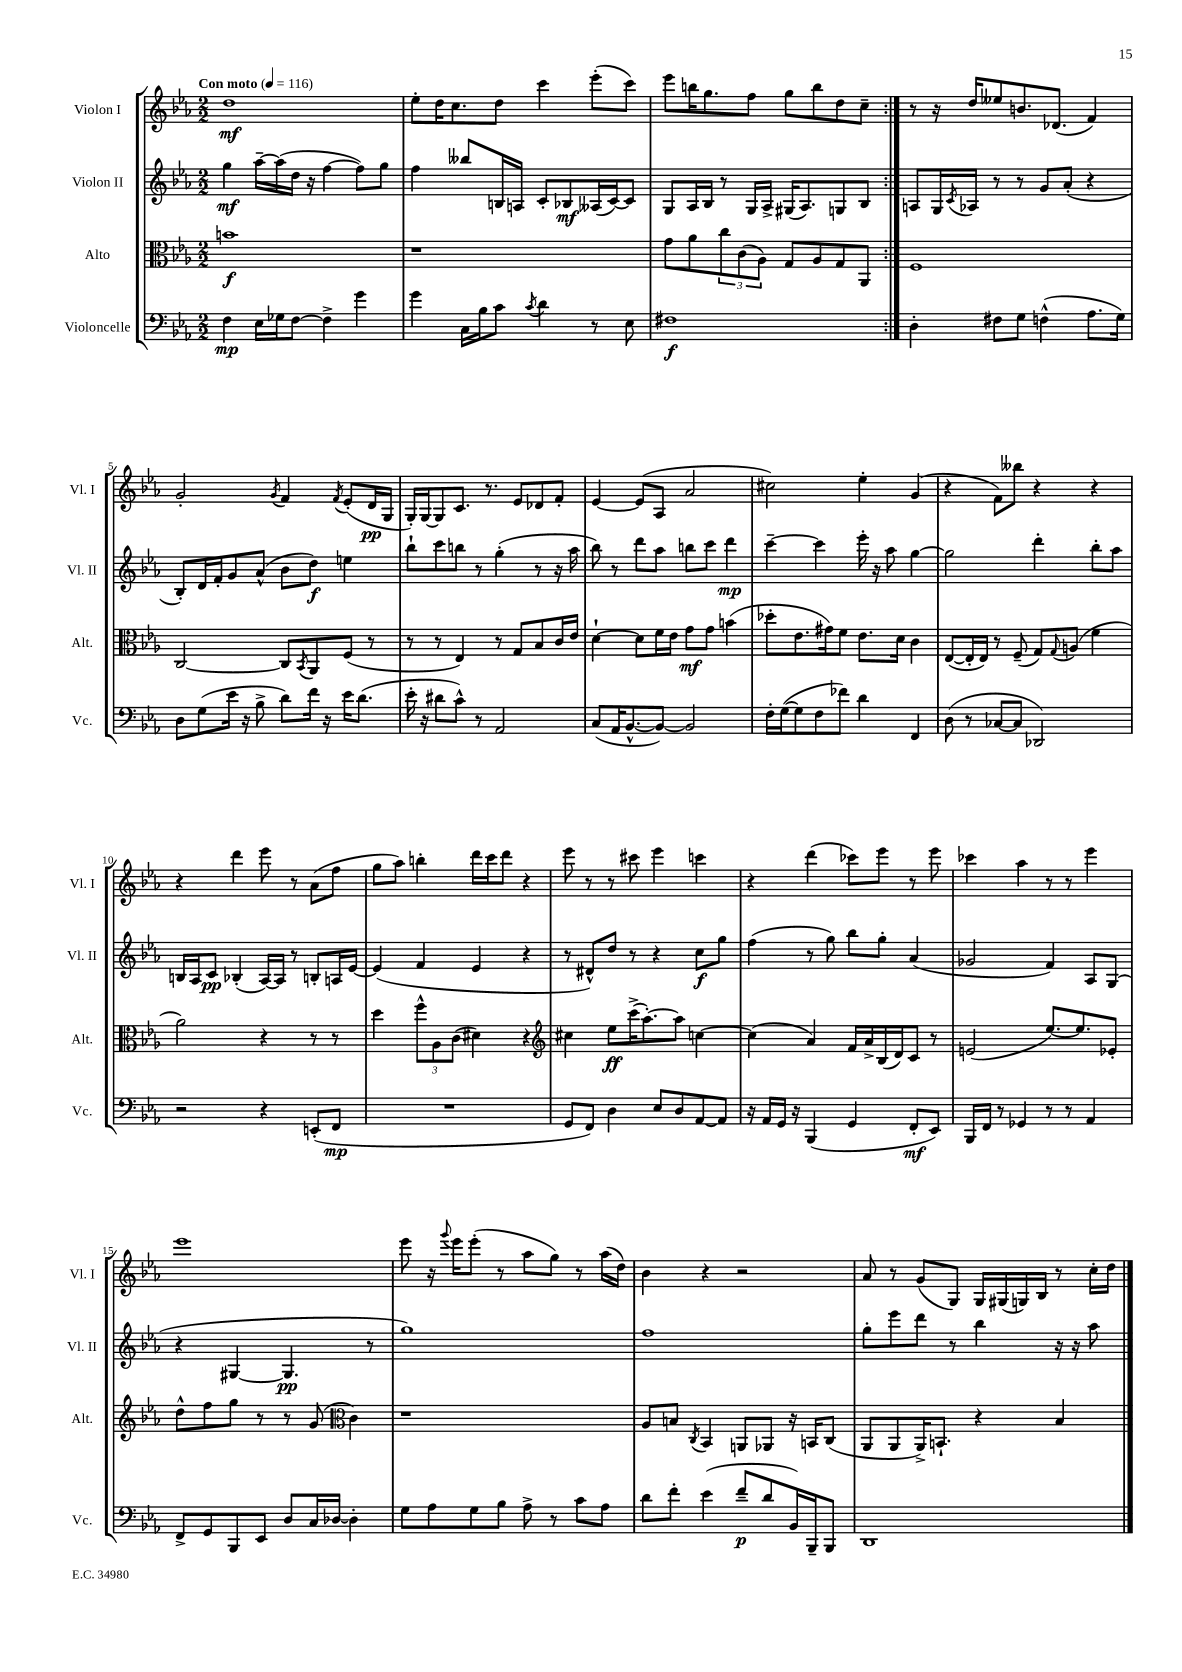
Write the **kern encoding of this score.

**kern	**dynam	**kern	**dynam	**kern	**dynam	**kern	**dynam
*part4	*part4	*part3	*part3	*part2	*part2	*part1	*part1
*staff4	*staff4	*staff3	*staff3	*staff2	*staff2	*staff1	*staff1
*I"Violoncelle	*	*I"Alto	*	*I"Violon II	*	*I"Violon I	*
*I'Vc.	*	*I'Alt.	*	*I'Vl. II	*	*I'Vl. I	*
*clefF4	*	*clefC3	*	*clefG2	*	*clefG2	*
*k[b-e-a-]	*	*k[b-e-a-]	*	*k[b-e-a-]	*	*k[b-e-a-]	*
*M2/2	*	*M2/2	*	*M2/2	*	*M2/2	*
*MM116	*	*MM116	*	*MM116	*	*MM116	*
=1	=1	=1	=1	=1	=1	=1	=1
!	!	!	!	!	!	!LO:TX:a:B:t=Con moto	!
4F\	mp	1bn	f	4gg\	mf	1dd	mf
16E-\LL	.	.	.	[16aa-~\LL	.	.	.
16G-X\J	.	.	.	(16aa-\]	.	.	.
[8F\J	.	.	.	16dd\JJ	.	.	.
.	.	.	.	16r	.	.	.
4F^\]	.	.	.	[4ff\	.	.	.
4g\	.	.	.	8ff\L])	.	.	.
.	.	.	.	8gg\J	.	.	.
=2	=2	=2	=2	=2	=2	=2	=2
4g\	.	1r	.	4ff\	.	8ee-'\L	.
.	.	.	.	.	.	16dd\K	.
.	.	.	.	.	.	8.cc\	.
16C\LL	.	.	.	8bb--X/L	.	.	.
16B-\J	.	.	.	.	.	.	.
8c\J	.	.	.	16Bn/L	.	8dd\J	.
.	.	.	.	16An/JJ	.	.	.
8qc/	.	.	.	.	.	.	.
4d\	.	.	.	8c'/L	.	4ccc\	.
.	.	.	.	8B-X/	mf	.	.
8r	.	.	.	(16A--X/L	.	(8eee-'\L	.
.	.	.	.	[16c/J)	.	.	.
8E-\	.	.	.	8c/J]	.	8ccc\J)	.
=3	=3	=3	=3	=3	=3	=3	=3
1F#X	f	8g\L	.	8G/L	.	8eee-\L	.
.	.	8a-\	.	16A-/L	.	16bbn\K	.
.	.	.	.	16B-/JJ	.	8.gg\	.
.	.	12cc\	.	8r	.	.	.
.	.	(12c\	.	.	.	.	.
.	.	.	.	16G/LL	.	8ff\J	.
.	.	12A-\J)	.	.	.	.	.
.	.	.	.	16A-^/JJ	.	.	.
.	.	8G/L	.	(16G#X/KL	.	8gg\L	.
.	.	.	.	8.A-/)	.	.	.
.	.	8A-/	.	.	.	8bb\	.
.	.	8G/	.	8Gn/	.	8dd\	.
.	.	8AA-/J	.	8B-/J	.	8cc~\J	.
=4:|!	=4:|!	=4:|!	=4:|!	=4:|!	=4:|!	=4:|!	=4:|!
4D'\	.	1F	.	8An/L	.	8r	.
.	.	.	.	16G/L	.	16r	.
.	.	.	.	8qc/	.	.	.
.	.	.	.	16A-X/JJ	.	16dd/KL	.
8F#X\L	.	.	.	8r	.	8ee--X/	.
8G\J	.	.	.	8r	.	8.bn/	.
(4Fn^^\	.	.	.	8g/L	.	.	.
.	.	.	.	.	.	(8.d-X/J	.
.	.	.	.	(8a-'/J	.	.	.
8.A-\L	.	.	.	4r	.	4f/)	.
16G\Jk)	.	.	.	.	.	.	.
!!LO:LB:g=z
=5	=5	=5	=5	=5	=5	=5	=5
8D\L	.	[2C/	.	8B-'/L)	.	2g'/	.
(8G\	.	.	.	16d/L	.	.	.
.	.	.	.	16f'/J	.	.	.
16e-\Jk	.	.	.	8g/	.	.	.
16r	.	.	.	.	.	.	.
8B-^\	.	.	.	(8a-^^/J	.	.	.
.	.	.	.	.	.	8qg/	.
8d\L)	.	8C/L]	.	8b-\L	.	4f/	.
.	.	8qBB-/	.	.	.	.	.
16f\Jk	.	8AA-/	.	8dd\J)	f	.	.
16r	.	.	.	.	.	.	.
.	.	.	.	.	.	8qf/	.
16e-\KL	.	(8F/J	.	4een\	.	(8e-'/L	.
(8.d\J	.	.	.	.	.	.	.
.	.	8r	.	.	.	16d/L	pp
.	.	.	.	.	.	16G/JJ	.
=6	=6	=6	=6	=6	=6	=6	=6
16e-'\	.	8r	.	8bb-`\L	.	16G'/LL)	.
16r	.	.	.	.	.	[16G/J	.
8d#X\L	.	8r	.	8ccc\	.	8G/]	.
8c^^\J)	.	4E-/)	.	8bbn\J	.	8.c/J	.
8r	.	.	.	8r	.	.	.
.	.	.	.	.	.	8.r	.
2AA-/	.	8r	.	(4gg'\	.	.	.
.	.	8G/L	.	.	.	8e-/L	.
.	.	8B-/	.	8r	.	8d-X/	.
.	.	16c/L	.	16r	.	8f'/J	.
.	.	16e-/JJ	.	16aa-\	.	.	.
=7	=7	=7	=7	=7	=7	=7	=7
(8C/L	.	[4d`\	.	8bb-\)	.	[4e-/	.
16AA-/K	.	.	.	8r	.	.	.
[8.BB-^^/	.	.	.	.	.	.	.
.	.	8d\L]	.	8ddd\L	.	(8e-/L]	.
8BB-/J_)	.	16f\L	.	8aa-\J	.	8A-/J	.
.	.	16e-\JJ	.	.	.	.	.
2BB-/]	.	8g\L	mf	8bbn\L	.	2a-/	.
.	.	8g\J	.	8ccc\J	.	.	.
.	.	(4bn\	.	4ddd\	mp	.	.
=8	=8	=8	=8	=8	=8	=8	=8
16F'\LL	.	8dd-X'\L	.	[4ccc~\	.	2cc#X\)	.
([16G\J	.	.	.	.	.	.	.
8G\]	.	8.e-\	.	.	.	.	.
8F\	.	.	.	4ccc\]	.	.	.
.	.	16g#X\k)	.	.	.	.	.
8f-X\J)	.	8f\J	.	.	.	.	.
4d\	.	8.e-\L	.	16eee-'\	.	4ee-'\	.
.	.	.	.	16r	.	.	.
.	.	.	.	8aa-\	.	.	.
.	.	16d\Jk	.	.	.	.	.
4FF/	.	4c\	.	[4gg\	.	(4g/	.
=9	=9	=9	=9	=9	=9	=9	=9
(8D\	.	([8E-/L	.	2gg\]	.	4r	.
8r	.	16E-'/L]	.	.	.	.	.
.	.	16E-/JJ)	.	.	.	.	.
[8C-X/L	.	8r	.	.	.	8f\L)	.
8C-/J]	.	(8F~/	.	.	.	8bb--X\J	.
2DD-X/)	.	8G/L)	.	4ddd'\	.	4r	.
.	.	8qqG/	.	.	.	.	.
.	.	(8An/J	.	.	.	.	.
.	.	4f\	.	8bb-'\L	.	4r	.
.	.	.	.	8aa-\J	.	.	.
!!LO:LB:g=z
=10	=10	=10	=10	=10	=10	=10	=10
2r	.	2a-\)	.	16Bn/LL	.	4r	.
.	.	.	.	16A-/J	.	.	.
.	.	.	.	8c/J	pp	.	.
.	.	.	.	(4B-X'/	.	4ddd\	.
4r	.	4r	.	[16A-/LL)	.	8eee-\	.
.	.	.	.	16A-/JJ]	.	.	.
.	.	.	.	8r	.	8r	.
(8EEn'/L	.	8r	.	8Bn'/L	.	(8a-\L	.
8FF/J	mp	8r	.	16An/L	.	8ff\J	.
.	.	.	.	[16e-/JJ	.	.	.
=11	=11	=11	=11	=11	=11	=11	=11
1r	.	4dd\	.	(4e-/]	.	8gg\L	.
.	.	.	.	.	.	8aa-\J)	.
.	.	12ff^^\L	.	4f/	.	4bbn'\	.
.	.	12A-\	.	.	.	.	.
.	.	(12c\J	.	.	.	.	.
.	.	4d#X\)	.	4e-/	.	16ddd\LL	.
.	.	.	.	.	.	16ccc\J	.
.	.	.	.	.	.	8ddd\J	.
.	.	4r	.	4r	.	4r	.
=12	=12	=12	=12	=12	=12	=12	=12
*	*	*clefG2	*	*	*	*	*
8GG/L	.	4cc#X\	.	8r	.	8eee-\	.
8FF/J)	.	.	.	8d#X^^/L)	.	8r	.
4D\	.	8ee-\L	ff	8dd/J	.	8r	.
.	.	(16ccc^\K	.	8r	.	8ccc#X\	.
.	.	[8.aa-'\)	.	.	.	.	.
8E-/L	.	.	.	4r	.	4eee-\	.
8D/	.	8aa-\J]	.	.	.	.	.
[8AA-/	.	[4ccn\	.	8cc\L	f	4cccn\	.
8AA-/J]	.	.	.	8gg\J	.	.	.
=13	=13	=13	=13	=13	=13	=13	=13
16r	.	(4cc\]	.	(4ff\	.	4r	.
16AA-/LL	.	.	.	.	.	.	.
16GG/JJ	.	.	.	.	.	.	.
16r	.	.	.	.	.	.	.
(4BBB-/	.	4a-/)	.	8r	.	(4ddd\	.
.	.	.	.	8gg\)	.	.	.
4GG/	.	16f/LL	.	8bb-\L	.	8ccc-X\L)	.
.	.	16a-^/	.	.	.	.	.
.	.	(16B-/	.	8gg'\J	.	8eee-\J	.
.	.	16d/J)	.	.	.	.	.
8FF'/L	mf	8c/J	.	(4a-/	.	8r	.
8EE-/J)	.	8r	.	.	.	8eee-\	.
=14	=14	=14	=14	=14	=14	=14	=14
16BBB-/LL	.	(2en/	.	2g-X/	.	4ccc-X\	.
16FF/JJ	.	.	.	.	.	.	.
8r	.	.	.	.	.	.	.
4GG-X/	.	.	.	.	.	4aa-\	.
8r	.	[8.ee-/L)	.	4f/)	.	8r	.
8r	.	.	.	.	.	8r	.
.	.	8.ee-/]	.	.	.	.	.
4AA-/	.	.	.	8A-/L	.	4eee-\	.
.	.	8e-X'/J	.	(8G/J	.	.	.
!!LO:LB:g=z
=15	=15	=15	=15	=15	=15	=15	=15
8FF^/L	.	8dd^^\L	.	4r	.	1eee-	.
8GG/	.	8ff\	.	.	.	.	.
8BBB-/	.	8gg\J	.	[4G#X/	.	.	.
8EE-/J	.	8r	.	.	.	.	.
8D/L	.	8r	.	4.G#/]	pp	.	.
16C/L	.	(8g/	.	.	.	.	.
[16D-X/JJ	.	.	.	.	.	.	.
*	*	*clefC3	*	*	*	*	*
4D-'\]	.	4c\)	.	.	.	.	.
.	.	.	.	8r	.	.	.
=16	=16	=16	=16	=16	=16	=16	=16
8G\L	.	1r	.	1gg)	.	8eee-\	.
8A-\	.	.	.	.	.	16r	.
.	.	.	.	.	.	8qqggg/	.
.	.	.	.	.	.	16eee-\KL	.
8G\	.	.	.	.	.	(8eee-'\J	.
8B-\J	.	.	.	.	.	8r	.
8A-^\	.	.	.	.	.	8aa-\L	.
8r	.	.	.	.	.	8gg\J)	.
8c\L	.	.	.	.	.	8r	.
8A-\J	.	.	.	.	.	(16aa-\LL	.
.	.	.	.	.	.	16dd\JJ)	.
=17	=17	=17	=17	=17	=17	=17	=17
8d\L	.	8A-/L	.	1ff	.	4b-\	.
8f'\J	.	8Bn/J	.	.	.	.	.
.	.	8qC/	.	.	.	.	.
(4e-\	.	4BB-/	.	.	.	4r	.
8f~/L	p	8AAn/L	.	.	.	2r	.
8d/	.	8AA-X/J	.	.	.	.	.
16BB-/L)	.	16r	.	.	.	.	.
16BBB-~/J	.	16BBn/KL	.	.	.	.	.
8BBB-/J	.	(8C/J	.	.	.	.	.
=18	=18	=18	=18	=18	=18	=18	=18
1DD	.	8AA-/L	.	8gg'\L	.	8a-/	.
.	.	8AA-/	.	8eee-\	.	8r	.
.	.	16AA-^/K)	.	8ddd\J	.	(8g/L	.
.	.	8.BBn`/J	.	.	.	.	.
.	.	.	.	8r	.	8G/J)	.
.	.	4r	.	4bb-\	.	16G/LL	.
.	.	.	.	.	.	(16G#X/	.
.	.	.	.	.	.	16Gn/)	.
.	.	.	.	.	.	16B-/JJ	.
.	.	4B-/	.	16r	.	8r	.
.	.	.	.	16r	.	.	.
.	.	.	.	8aa-\	.	16cc'\LL	.
.	.	.	.	.	.	16dd\JJ	.
==	==	==	==	==	==	==	==
*-	*-	*-	*-	*-	*-	*-	*-
